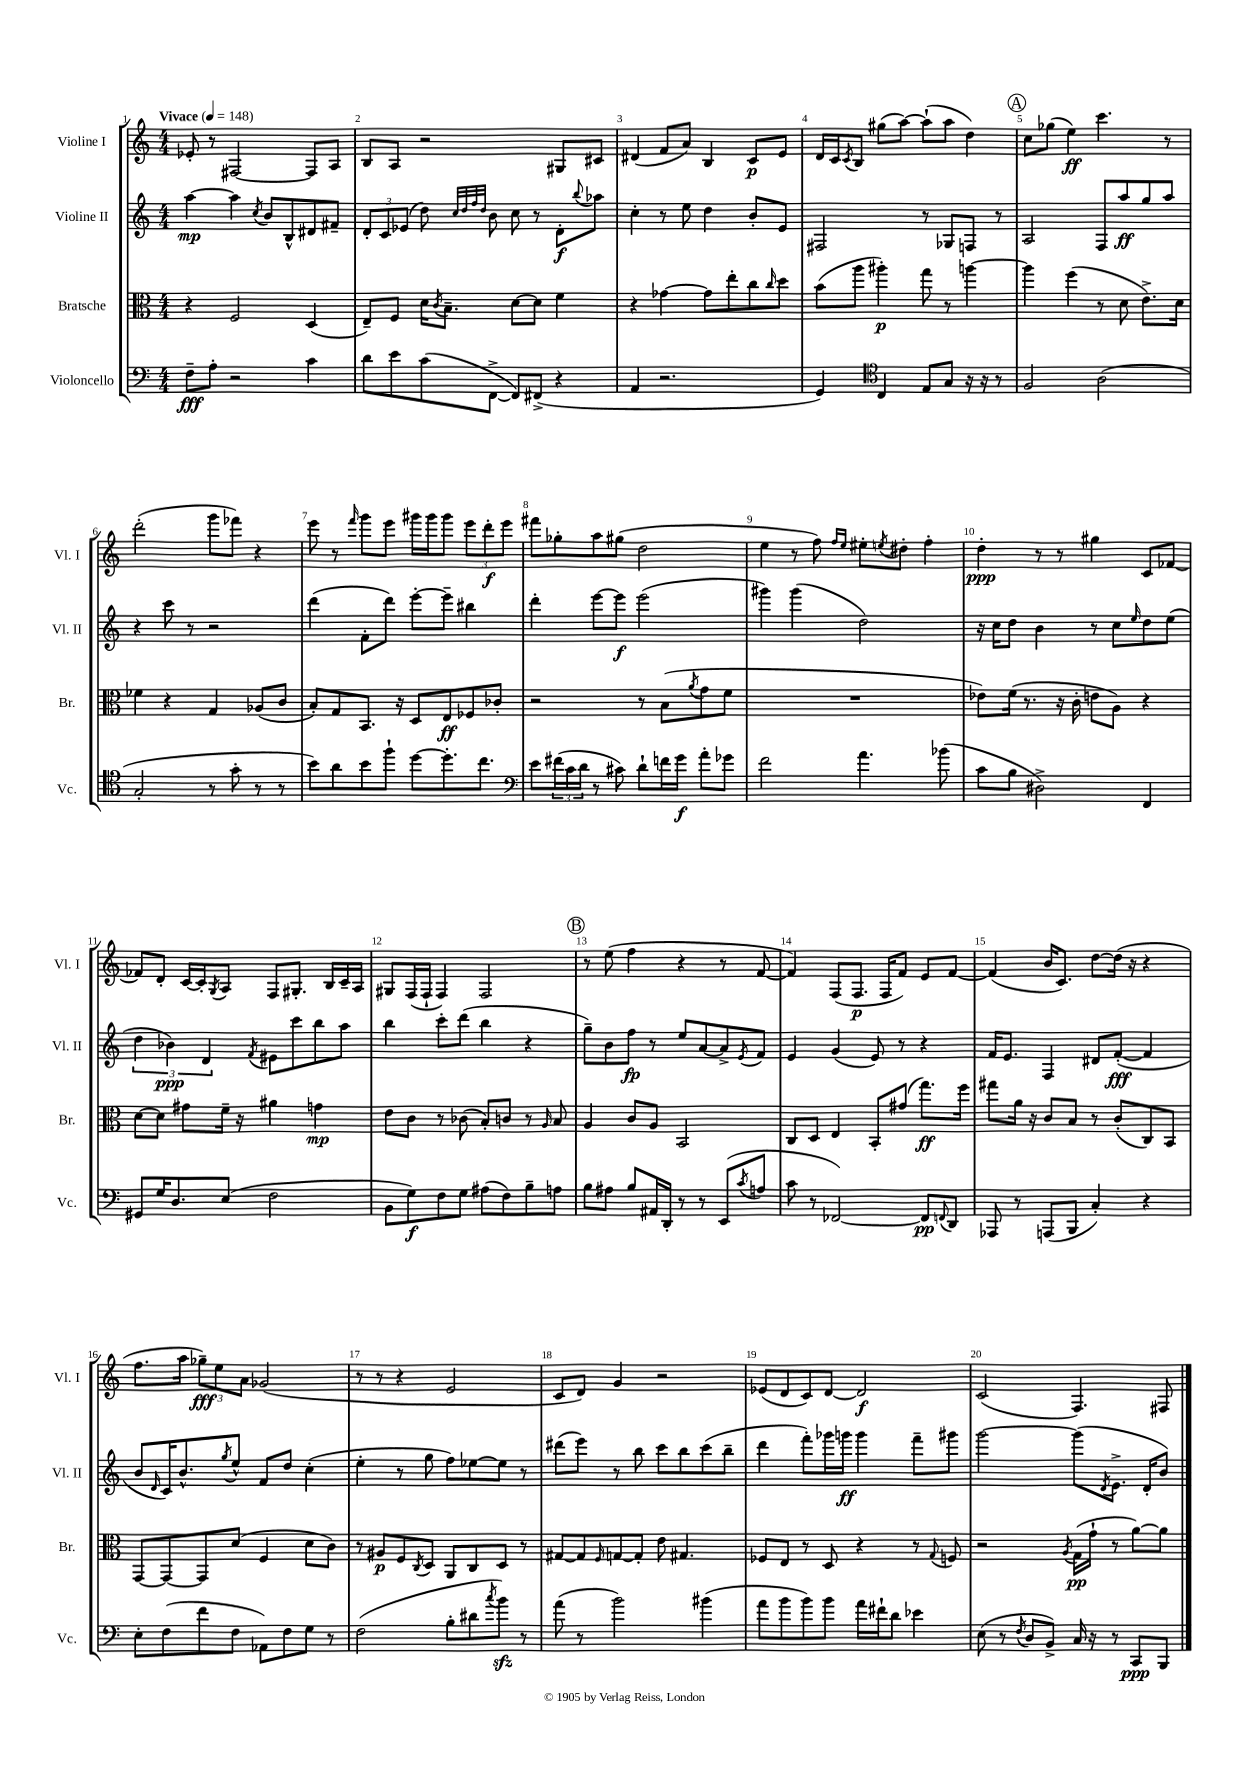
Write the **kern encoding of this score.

**kern	**kern	**kern	**kern
*staff4	*staff3	*staff2	*staff1
*clefF4	*clefC3	*clefG2	*clefG2
*k[]	*k[]	*k[]	*k[]
*M4/4	*M4/4	*M4/4	*M4/4
*MM148	*MM148	*MM148	*MM148
8F~	4r	[4aa	8e-'
8A'	.	.	8r
2r	2F	4aa]	[2F#
.	.	8qcc	.
.	.	8b	.
.	.	8B^^	.
4c	(4D	8d#	8F#]
.	.	8f#~	8A
=	=	=	=
8d	8E~)	12d'	8B
.	.	12c	.
8e	8F	.	8A
.	.	(12e-	.
(8c	16d	8dd)	2r
.	8qc	.	.
.	8.B~	.	.
.	.	32qqcc	.
.	.	32qqdd	.
.	.	32qqff	.
.	.	32qqdd	.
[8FF^	.	8b	.
8FF])	[8d	8cc	.
(8FF#^	8d]	8r	.
4r	4f	8d'	8G#
.	.	8qqbb	.
.	.	8aa-	8c#
=	=	=	=
4AA	4r	4cc'	(4d#
2.r	[4g-	8r	8f
.	.	8ee	8a)
.	8g-]	4dd	4B
.	8ee'	.	.
.	8cc	8b'	8c
.	16qqcc	.	.
.	8dd	8e	8e
=	=	=	=
4GG)	(8b	2F#	16d
.	.	.	16c
.	.	.	8qc
.	8aa	.	8B
*clefC4	*	*	*
4C	4aa#')	.	(8gg#
.	.	.	[8aa)
8E	8gg	8r	(8aa`]
8G	8r	8G-	8aa
16r	[4aa	8F	4dd)
16r	.	.	.
8r	.	8r	.
=	=	=	=
2F	4aa]	2A	8cc
.	.	.	(8gg-
.	(4ff	.	4ee)
(2A	8r	8F	4.ccc
.	8d	8aa	.
.	8.e^)	8gg	.
.	.	8aa	8r
.	16d	.	.
=	=	=	=
2G'	4f-	4r	(2ddd'
.	4r	8ccc	.
.	.	8r	.
8r	4G	2r	8ggg
8g'	.	.	8fff-)
8r	(8A-	.	4r
8r	8c	.	.
=	=	=	=
8b)	8B')	(4ddd	8eee
8a	8G	.	8r
.	.	.	16qqfff
8b	8.BB	8f'	8ggg
8ff`	.	8ddd)	8eee
.	16r	.	.
[8dd	8D	[8eee'	16ggg#
.	.	.	16ggg#
8.dd']	8E	8eee~]	8ggg#
.	8F-	4bb#	12eee
8.cc	.	.	.
.	.	.	12ddd'
.	8c-'	.	.
.	.	.	12eee
=	=	=	=
*clefF4	*	*	*
8e	2r	4ddd'	8fff#
(24f#	.	.	8gg-'
24c	.	.	.
24d	.	.	.
8r	.	[8eee	8aa
8c#)	.	8eee]	(8gg#
8d`	8r	(2eee	2dd
16f	(8B	.	.
16g	.	.	.
.	8qa	.	.
8a'	8g	.	.
8g-	8f	.	.
=	=	=	=
2f	1r	4ggg#)	4ee
.	.	(4ggg#	8r
.	.	.	8ff)
.	.	.	16qqff
.	.	.	16qqee
4.a	.	2dd)	8ee#'
.	.	.	8qee
.	.	.	8dd#'
.	.	.	4ff'
(8b-	.	.	.
=	=	=	=
8c	8e-)	16r	4dd'
.	.	16cc	.
8B	(16f	8dd	.
.	8.r	.	.
2D#^)	.	4b	8r
.	16r	.	8r
.	16c'	.	.
.	8e	8r	4gg#
.	8A)	8cc	.
.	.	16qqee	.
4FF	4r	8dd	8c
.	.	(8ee	[8f-
=	=	=	=
8GG#	[8d	6dd	8f-]
16G	8d]	.	8d'
.	.	6b-)	.
8.D	.	.	.
.	8g#	.	[16c
.	.	.	16c']
.	.	6d	.
.	.	.	8qG
(8E	16f~	.	8A
.	16r	.	.
.	.	8qf	.
2F	4a#	8e#	8F
.	.	8ccc	8.G#'
.	4g	8bb	.
.	.	.	16B
.	.	8aa	16c~
.	.	.	16A
=	=	=	=
8BB	8e	4bb	8G#
8G)	8c	.	(16F
.	.	.	16F`
8F	8r	8ccc'	4F)
8G	(8c-	(8ddd	.
(8A#	8B')	4bb	2F
8F)	8c	.	.
8B~	8r	4r	.
.	16qqA	.	.
8A	8B	.	.
=	=	=	=
8B	4A	8gg~)	8r
8A#	.	8b	(8ee
8B	8c	8ff	4ff
16AA#	8A	8r	.
16DD'	.	.	.
8r	2BB	8ee	4r
8r	.	[8a	.
(8EE	.	8a^]	8r
8qc	.	8qe	.
8A	.	8f	[8f
=	=	=	=
8c	8C	4e	4f])
8r	8D	.	.
[2FF-)	4E	(4g	(8F
.	.	.	8.F
.	8BB'	8e)	.
.	.	.	16F
.	(8g#	8r	8f)
8FF-]	8.gg)	4r	8e
8qqFF	.	.	.
8DD	.	.	[8f
.	16ff	.	.
=	=	=	=
8AAA-	8gg#	16f	(4f]
.	.	8.e	.
8r	16a	.	.
.	16r	.	.
(8AAA	8c	4F	16b
.	.	.	8.c)
8BBB	8B	.	.
4C')	8r	8d#	[8dd
.	(8c'	([8f'	(16dd]
.	.	.	16r
4r	8C)	4f]	4r
.	8BB	.	.
=	=	=	=
8E'	[8GG	8b	8.ff
.	.	16qqd	.
(8F	8GG_	16c)	.
.	.	8.b^^	16aa
8f	8GG]	.	12gg-~)
.	.	.	12ee
.	.	8qgg	.
8F	(8d	8ee^^	.
.	.	.	12a
8AA-)	4F	8f	(2g-
8F	.	8dd	.
8G	8d	(4cc'	.
8r	8c)	.	.
=	=	=	=
(2F	8r	4ee'	8r
.	8A#	.	8r
.	8F	8r	4r
.	8qC	.	.
.	8D	8gg	.
8B'	8AA	8ff)	2e
8d#	8C	[8ee-	.
8qcc	.	.	.
8b)	8D	8ee-]	.
8r	8r	8r	.
=	=	=	=
(8a	[8G#	(8ddd#	8c
8r	8G#]	8eee)	8d)
.	16qqF	.	.
2b)	[8G	8r	4g
.	8G']	8bb	.
.	8e	8ccc	2r
.	4.G#	8bb	.
(4b#	.	(8ccc	.
.	.	8bb~	.
=	=	=	=
8a	8F-	4ddd	(8e-
8b	8E	.	8d
8b)	8r	8fff')	8c)
8b	8D	16ggg-	[8d
.	.	16ggg	.
16a	4r	4ggg	2d]
16f#`	.	.	.
8d	.	.	.
4e-	8r	8fff~	.
.	8qqG	.	.
.	8F	8ggg#	.
=	=	=	=
(8E	2r	[2ggg	(2c
8r	.	.	.
8qF	.	.	.
8D	.	.	.
8BB^)	.	.	.
.	8qA	.	.
16C	(16G	(8ggg]	4.F)
16r	16g`	.	.
.	.	8qd	.
8r	8r	8.e^	.
8CC	[8a)	.	.
.	.	16d'	.
8BBB	8a]	8b)	8F#
==	==	==	==
*-	*-	*-	*-
